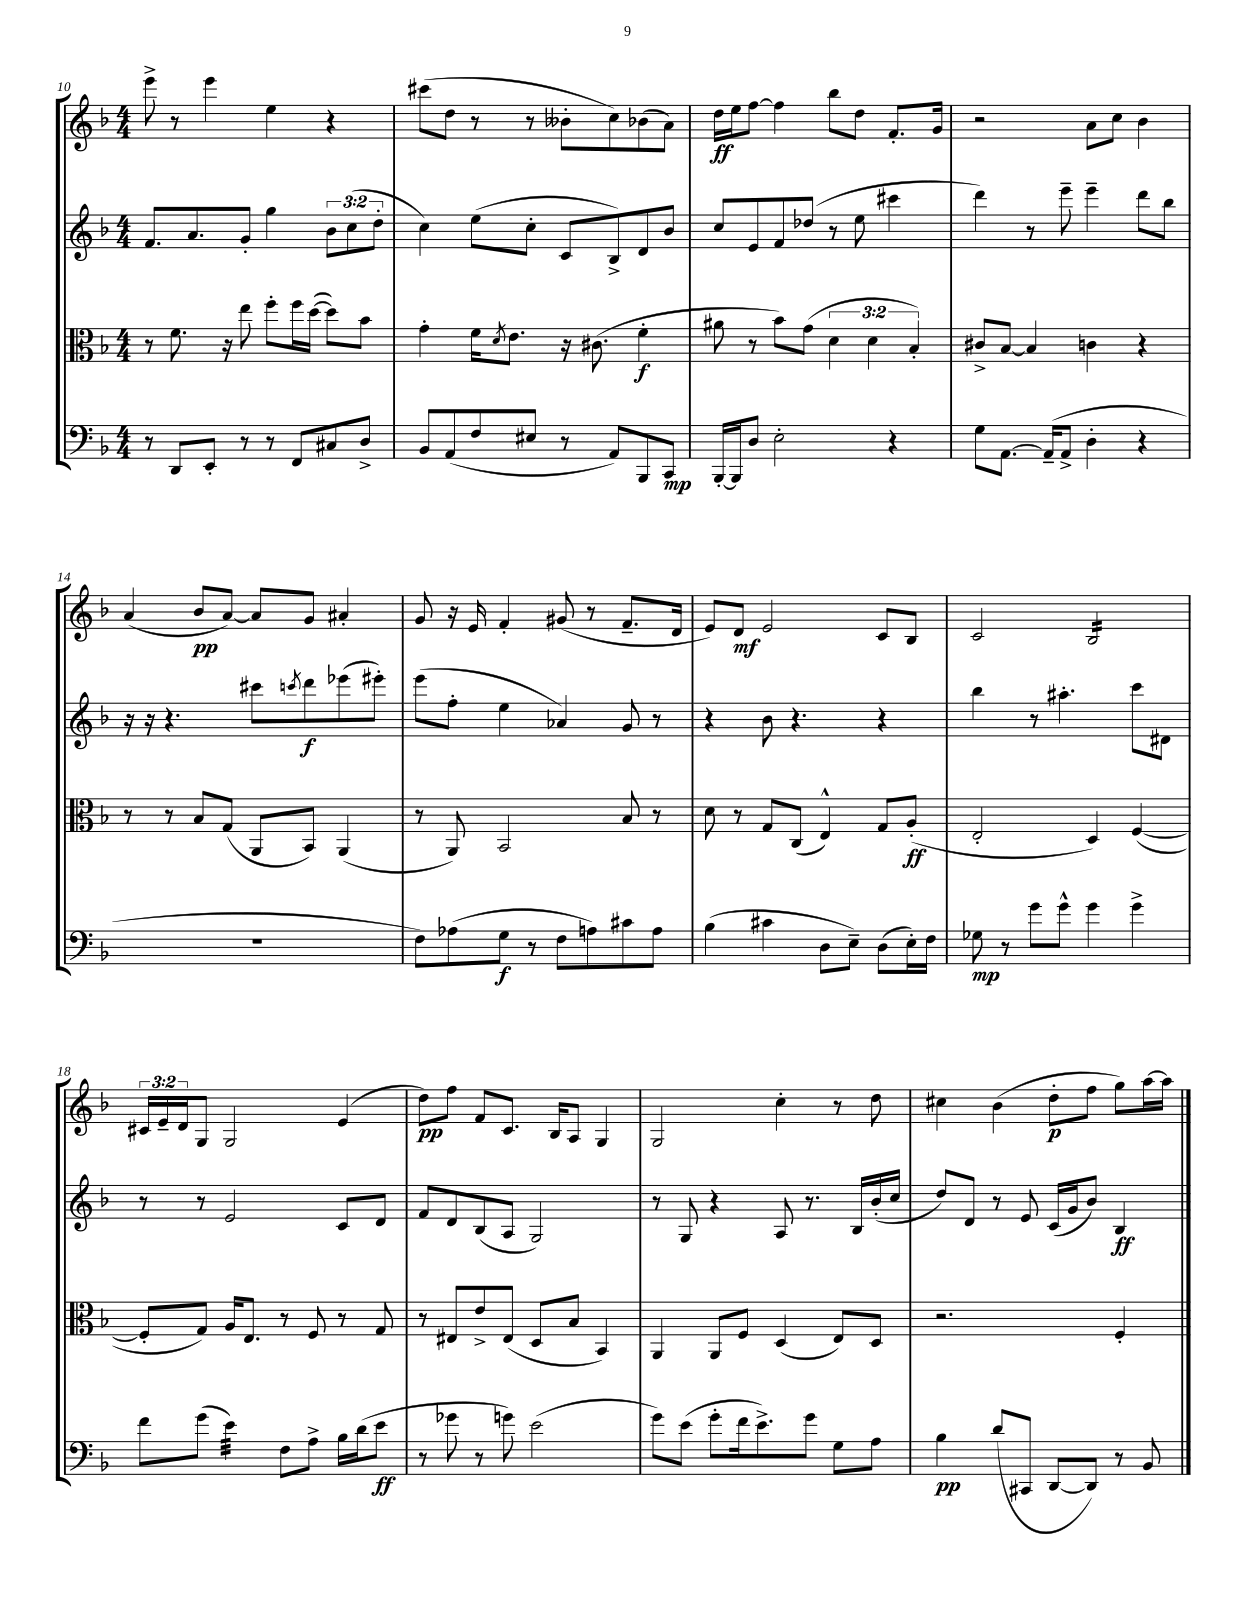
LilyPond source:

<<
\new StaffGroup <<
\new Staff = "s0" {
    \clef treble \key f \major \numericTimeSignature \time 4/4 \override Staff.TupletNumber.text = #tuplet-number::calc-fraction-text
    e'''8-> r8 e'''4 e''4 r4 |
    cis'''8( d''8 r8 r8 beses'8-. c''8) bes'8( a'8) |
    d''16\ff e''16 f''8~ f''4 bes''8 d''8 f'8.-. g'16 |
    r2 a'8 c''8 bes'4 |
    a'4( bes'8\pp a'8~) a'8 g'8 ais'4-. |
    g'8 r16 e'16 f'4-. gis'8( r8 f'8.-- d'16 |
    e'8) d'8\mf e'2 c'8 bes8 |
    c'2 bes2:16 |
    \tuplet 3/2 { cis'16 e'16-- d'16 } g8 g2 e'4( |
    d''8\pp) f''8 f'8 c'8. bes16 a8 g4 |
    g2 c''4-. r8 d''8 |
    cis''4 bes'4( d''8-.\p f''8 g''8) a''16~ a''16 \bar "|." |
}
\new Staff = "s1" {
    \clef treble \key f \major \numericTimeSignature \time 4/4 \override Staff.TupletNumber.text = #tuplet-number::calc-fraction-text
    f'8. a'8. g'8-. g''4 \tuplet 3/2 { bes'8 c''8( d''8-. } |
    c''4) e''8( c''8-. c'8 bes8->) d'8 bes'8 |
    c''8 e'8 f'8 des''8( r8 e''8 cis'''4 |
    d'''4) r8 e'''8-- e'''4-- d'''8 bes''8 |
    r16 r16 r4. cis'''8 \acciaccatura { c'''8 } d'''8\f ees'''8( eis'''8-.) |
    e'''8( f''8-. e''4 aes'4) g'8 r8 |
    r4 bes'8 r4. r4 |
    bes''4 r8 ais''4.-. c'''8 dis'8 |
    r8 r8 e'2 c'8 d'8 |
    f'8 d'8 bes8( a8 g2) |
    r8 g8 r4 a8 r8. bes16 bes'16-.( c''16 |
    d''8) d'8 r8 e'8 c'16( g'16 bes'8) bes4\ff \bar "|." |
}
\new Staff = "s2" {
    \clef alto \key f \major \numericTimeSignature \time 4/4 \override Staff.TupletNumber.text = #tuplet-number::calc-fraction-text
    r8 f'8. r16 e''8 f''8-. f''16 d''16~( d''8) bes'8 |
    g'4-. f'16 \acciaccatura { d'8 } e'8. r16 cis'8.( f'4-.\f |
    ais'8 r8 bes'8) g'8( \tuplet 3/2 { d'4 d'4 bes4-.) } |
    cis'8-> bes8~ bes4 c'4 r4 |
    r8 r8 bes8 g8( a,8 bes,8) a,4( |
    r8 a,8) bes,2 bes8 r8 |
    d'8 r8 g8 c8( e4-^) g8 a8-.\ff( |
    e2-. d4) f4~( |
    f8-. g8) a16 e8. r8 f8 r8 g8 |
    r8 eis8 e'8-> eis8( d8 bes8 bes,4) |
    a,4 a,8 f8 d4( e8) d8 |
    r2. f4-. \bar "|." |
}
\new Staff = "s3" {
    \clef bass \key f \major \numericTimeSignature \time 4/4
    r8 d,8 e,8-. r8 r8 f,8 cis8 d8-> |
    bes,8 a,8( f8 eis8 r8 a,8) bes,,8 c,8\mp |
    bes,,16~-. bes,,16 d8 e2-. r4 |
    g8 a,8.~ a,16--( a,8-> d4-. r4 |
    R1 |
    f8) aes8( g8\f r8 f8 a8) cis'8 a8 |
    bes4( cis'4 d8 e8--) d8( e16-.) f16 |
    ges8\mp r8 g'8 g'8-^ g'4 g'4-> |
    f'8 g'8( e'4:32) f8 a8-> bes16 d'16( e'8\ff |
    r8 ges'8 r8 g'8) e'2( |
    g'8) e'8( g'8-. f'16 e'8.->) g'8 g8 a8 |
    bes4\pp d'8( cis,8 d,8~ d,8) r8 bes,8 \bar "|." |
}
>>
>>
\layout { \context { \Score currentBarNumber = #10 } }
